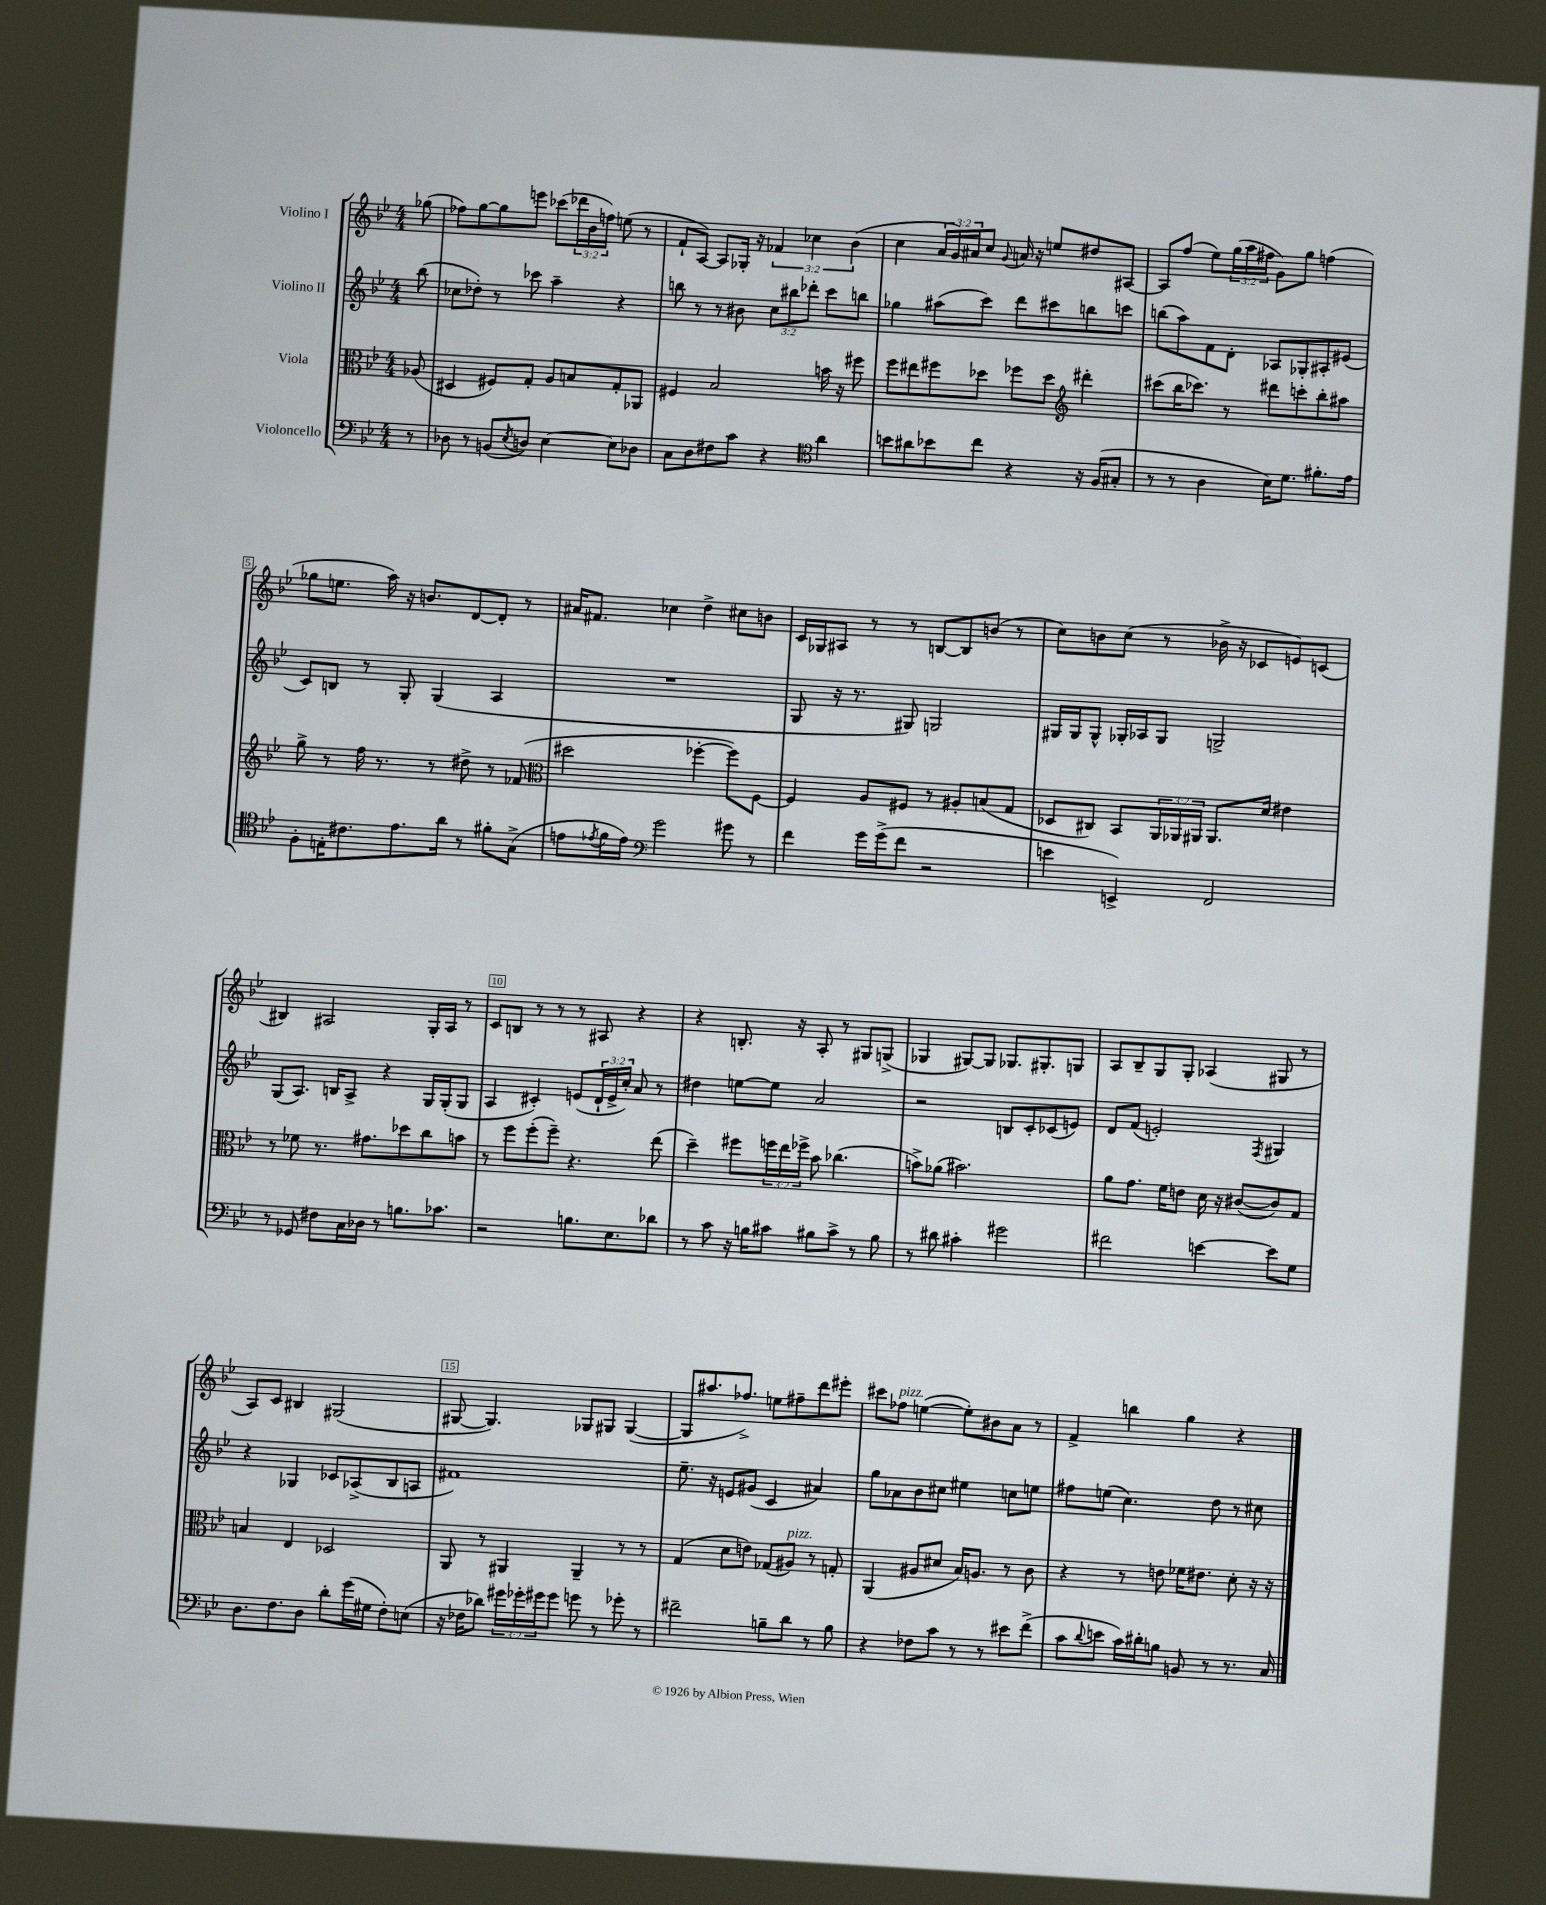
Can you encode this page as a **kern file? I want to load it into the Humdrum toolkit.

**kern	**kern	**kern	**kern
*staff4	*staff3	*staff2	*staff1
*clefF4	*clefC3	*clefG2	*clefG2
*k[b-e-]	*k[b-e-]	*k[b-e-]	*k[b-e-]
*M4/4	*M4/4	*M4/4	*M4/4
8r	(8A-/	(8bb-\	(8gg-\
=	=	=	=
8D-\	4D#/	8cc-\L	8ff-\L)
8r	.	8dd-'\J)	[8gg\
(8BB/L	8F#/L)	8r	8gg\]
8qE-/	.	.	.
8D/J)	8G'/J	8ccc-\	8eee\J
[4E-\	8A/L	4aa~\	(8ccc-\L
.	8B/	.	24ddd-\L
.	.	.	24b-\
.	.	.	24ff\JJ)
8E-\]L	8G'/	4r	(8ee\
8D-\J	8AA-/J	.	8r
=	=	=	=
8C\L	4F#/	8bb\	8f`/L
8D\	.	8r	[8A/J)
8F#\	2B-/	8r	8A/]L
8c\J	.	8b#\	16G-'/Jk
.	.	.	16r
4r	.	12cc\L	6f-/
.	.	12bb#\	.
.	.	12ddd-'\J	6cc-\
*clefC4	*	*	*
4a\	16b\	8ccc\L	.
.	16r	.	.
.	.	.	(6b-\
.	8ff#\	8bb\J	.
=	=	=	=
8b\L	8ff\L	4gg-\	4cc\
8a#\	8ee#\	.	.
8b-\	8ff#\	(8aa#\L	24a/LL
.	.	.	24g/)
.	.	.	24a#/J
8cc\J	8dd-\J	8ccc\J)	8cc/J
.	.	.	8qqg/
4r	8ff-\L	8ddd\L	16a/
.	.	.	16r
.	8dd-\J	8ccc#\	8ee/L
*	*clefG2	*	*
16r	4ddd#'\	8bb\	8dd#/
(16F/LK	.	.	.
8G#'/J	.	8ccc\J	[8A#/J
=	=	=	=
8r	(8ccc#\L	(8bb\L	8A#/]L
8r	16bb-\K	8aa\)	(8ff/J
.	8.ccc-\J)	.	.
4A\	.	8f\	8ee-\L)
.	8r	8d'\J	(24gg\L
.	.	.	24aa\
.	.	.	24ff#\JJ
16B-\LK)	8ddd#\L	8A-/L	8g\L)
8.d\J	.	.	.
.	8ccc'\	8G-'/	8gg\J
8.f#'\L	8bb-'\	8A#'/	(4ff\
.	8aa#\J	(8e#/J	.
16e-\Jk	.	.	.
=	=	=	=
8F'\L	8gg^\	8c/L)	8gg-\L
16E'\K	8r	8B/J	8.ee\J
8.c#\	.	.	.
.	16ff\	8r	.
.	8.r	.	16aa\)
8.e-\	.	8G'/	16r
.	.	.	8.b/L
.	8r	(4G/	.
16a\Jk	.	.	.
8r	8dd#^\	.	[8d/
8f#'\L	8r	4A/	8d'/]J
(8G^\J	(8f-/	.	8r
=	=	=	=
*	*clefC3	*	*
8e\L	2dd#\	1r	16a#/LK
.	.	.	8.f#/J
8qe-/	.	.	.
16f\L	.	.	.
16e-\JJ)	.	.	.
*clefF4	*	*	*
2g\	.	.	4cc-\
.	[4ff-'\	.	4dd^\
8g#\	8ff-\]L)	.	8cc#\L
8r	[8F\J	.	8b\J
=	=	=	=
4f\	4F/]	8G/	16c/LL
.	.	.	16G-/J
.	.	16r	8A#/J
.	.	8.r	.
16g\LL	8A/L	.	8r
(16g^\J	.	.	.
8f\J	8F#/J	8G#/)	8r
2r	8r	2G/	[8B/L
.	8A#'/L	.	8B/]
.	(8B/	.	(8b/J
.	8G/J	.	8r
=	=	=	=
4e\	8D-/L	16G#/LL	8cc\L)
.	.	16G#/J	.
.	8C#/J)	8G#^^/J	8b\
4EE^/)	8BB-/L	16G-'/LL	(8cc\J
.	.	16A-/J	.
.	24AA/L	8G-/J	8r
.	24AA-/	.	.
.	24AA#/JJ	.	.
2FF/	8.AA#/L	2G^/	16b-^\
.	.	.	16r
.	.	.	8c-/L
.	16d/Jk	.	.
.	4e#\	.	8e/)
.	.	.	(8c/J
=	=	=	=
8r	8r	(8G/L	4B#/)
8GG-/	8f-\	8.A/J)	.
8F#\L	8.r	.	2A#/
.	.	16B/LK	.
16C\L	.	8A^/J	.
16D-\JJ	8.g#\L	.	.
8r	.	4r	.
8.B\L	8dd-\	.	.
.	8cc\	16G/LL	16G'/LL
8.c-\J	.	(16G'/J	16A#/JJ
.	8b\J	8G/J	8r
=	=	=	=
2r	8r	4A/	8c/L
.	8ff\L	.	8B/J
.	(8ff'\	4c#'/)	8r
.	8ff~\J)	.	8r
8.B\L	4.r	(8e/L	8r
.	.	24d`/L	8A#/
.	.	24e^/	.
8.E-\	.	.	.
.	.	24cc'/JJ)	.
.	.	8a/	4r
8d-\J	(8ee-\	8r	.
=	=	=	=
8r	4dd~\)	4dd#\	4r
8c\	.	.	.
16r	8ff#\L	[8ee\L	8.B'/
16B\LK	.	.	.
8c#\J	24ff\L	8ee\]J	.
.	24ee-\	.	.
.	.	.	16r
.	24ff-^\JJ	.	.
8B#\L	8b-\	2a/	8A'/
8c#^\J	(4.cc-\	.	8r
8r	.	.	8G#/L
8B#\	.	.	(8G^/J
=	=	=	=
8r	8b^\L)	2r	4G-/
8d#\	(8a-\J	.	.
4c#'\	2.b#\)	.	[8G#/L)
.	.	.	8G#/]J
2g#\	.	8B/L	8.G-/L
.	.	8c'/	.
.	.	.	8.G#'/
.	.	(8c-/	.
.	.	8e/J)	8G/J
=	=	=	=
2f#\	8a\L	8d/L	8A/L
.	8.g\J	(8f/J	8B-~/
.	.	2e'/)	8G/
.	16f\LK	.	.
.	8e\J	.	8G'/J
[4e\	16d\	.	(4A-/
.	16r	.	.
.	([8c#/L	.	.
.	.	8qF/	.
8e\]L	8c#/])	4G#/	8G#/
8G\J	8G/J	.	8r
=	=	=	=
8.D\L	4B/	4r	8A/L)
.	.	.	8c/J
8.F\	.	.	.
.	4E-/	4G-/	4B#/
8D\J	.	.	.
8d'\L	2D-/	8c-/L	(2G#/
(16g\L	.	(8A-^/	.
16G#\JJ	.	.	.
8F'\L)	.	8B-/	.
(8E\J	.	8A/J	.
=	=	=	=
16r	8AA/	1f#)	[8G#/
16F-\LK	.	.	.
8d-\J)	8r	.	4.G#/])
24g#\LL	4AA#/	.	.
24g-'\	.	.	.
24g#\J	.	.	.
8g#\J	.	.	.
8g\	4AA#~/	.	8G-/L
8r	.	.	8G#/J
8g-'\	8r	.	([4G#/
8r	8r	.	.
=	=	=	=
2f#~\	(4G/	8.ee-~\	8G#/]L
.	.	.	8.aa#/
.	.	16r	.
.	8d\L	8e/L	.
.	.	.	8.ff-^/J)
.	8e\J)	(8g#/J	.
8B~\L	(8G-/L	4c/	8ee\L
8d\J	8A#/J)	.	8ff#~\
8r	8r	4a#/)	8ddd\
8B\	8G'/	.	8eee#'\J
=	=	=	=
4r	(4AA/	8gg\L	8ccc#\L
.	.	8a-\	8ff-\J
8F-\L	8A#/L	8b-\	([4ee\
8c\J	8d#/J	8cc#\J	.
8r	16B-/LK)	4ee#\	8ee'\]L)
.	8.A/J	.	.
8r	.	.	8b#\
8e#\L	8r	8cc\L	8a\J
(8f^\J	8c\	8ee\J	8r
=	=	=	=
8c\L	4r	8ff#\L	4f^/
8qqd/	.	.	.
8e\J	.	(8ee\J	.
16c\LL)	8r	4.cc\)	4bb\
16d#'\J	.	.	.
8B\J	8e\	.	.
8BB/	16f-\LK	.	4gg\
.	8.e#\J	.	.
8r	.	8dd\	.
8.r	8d'\	8r	4r
.	16r	8cc#\	.
16C/	16r	.	.
==	==	==	==
*-	*-	*-	*-
